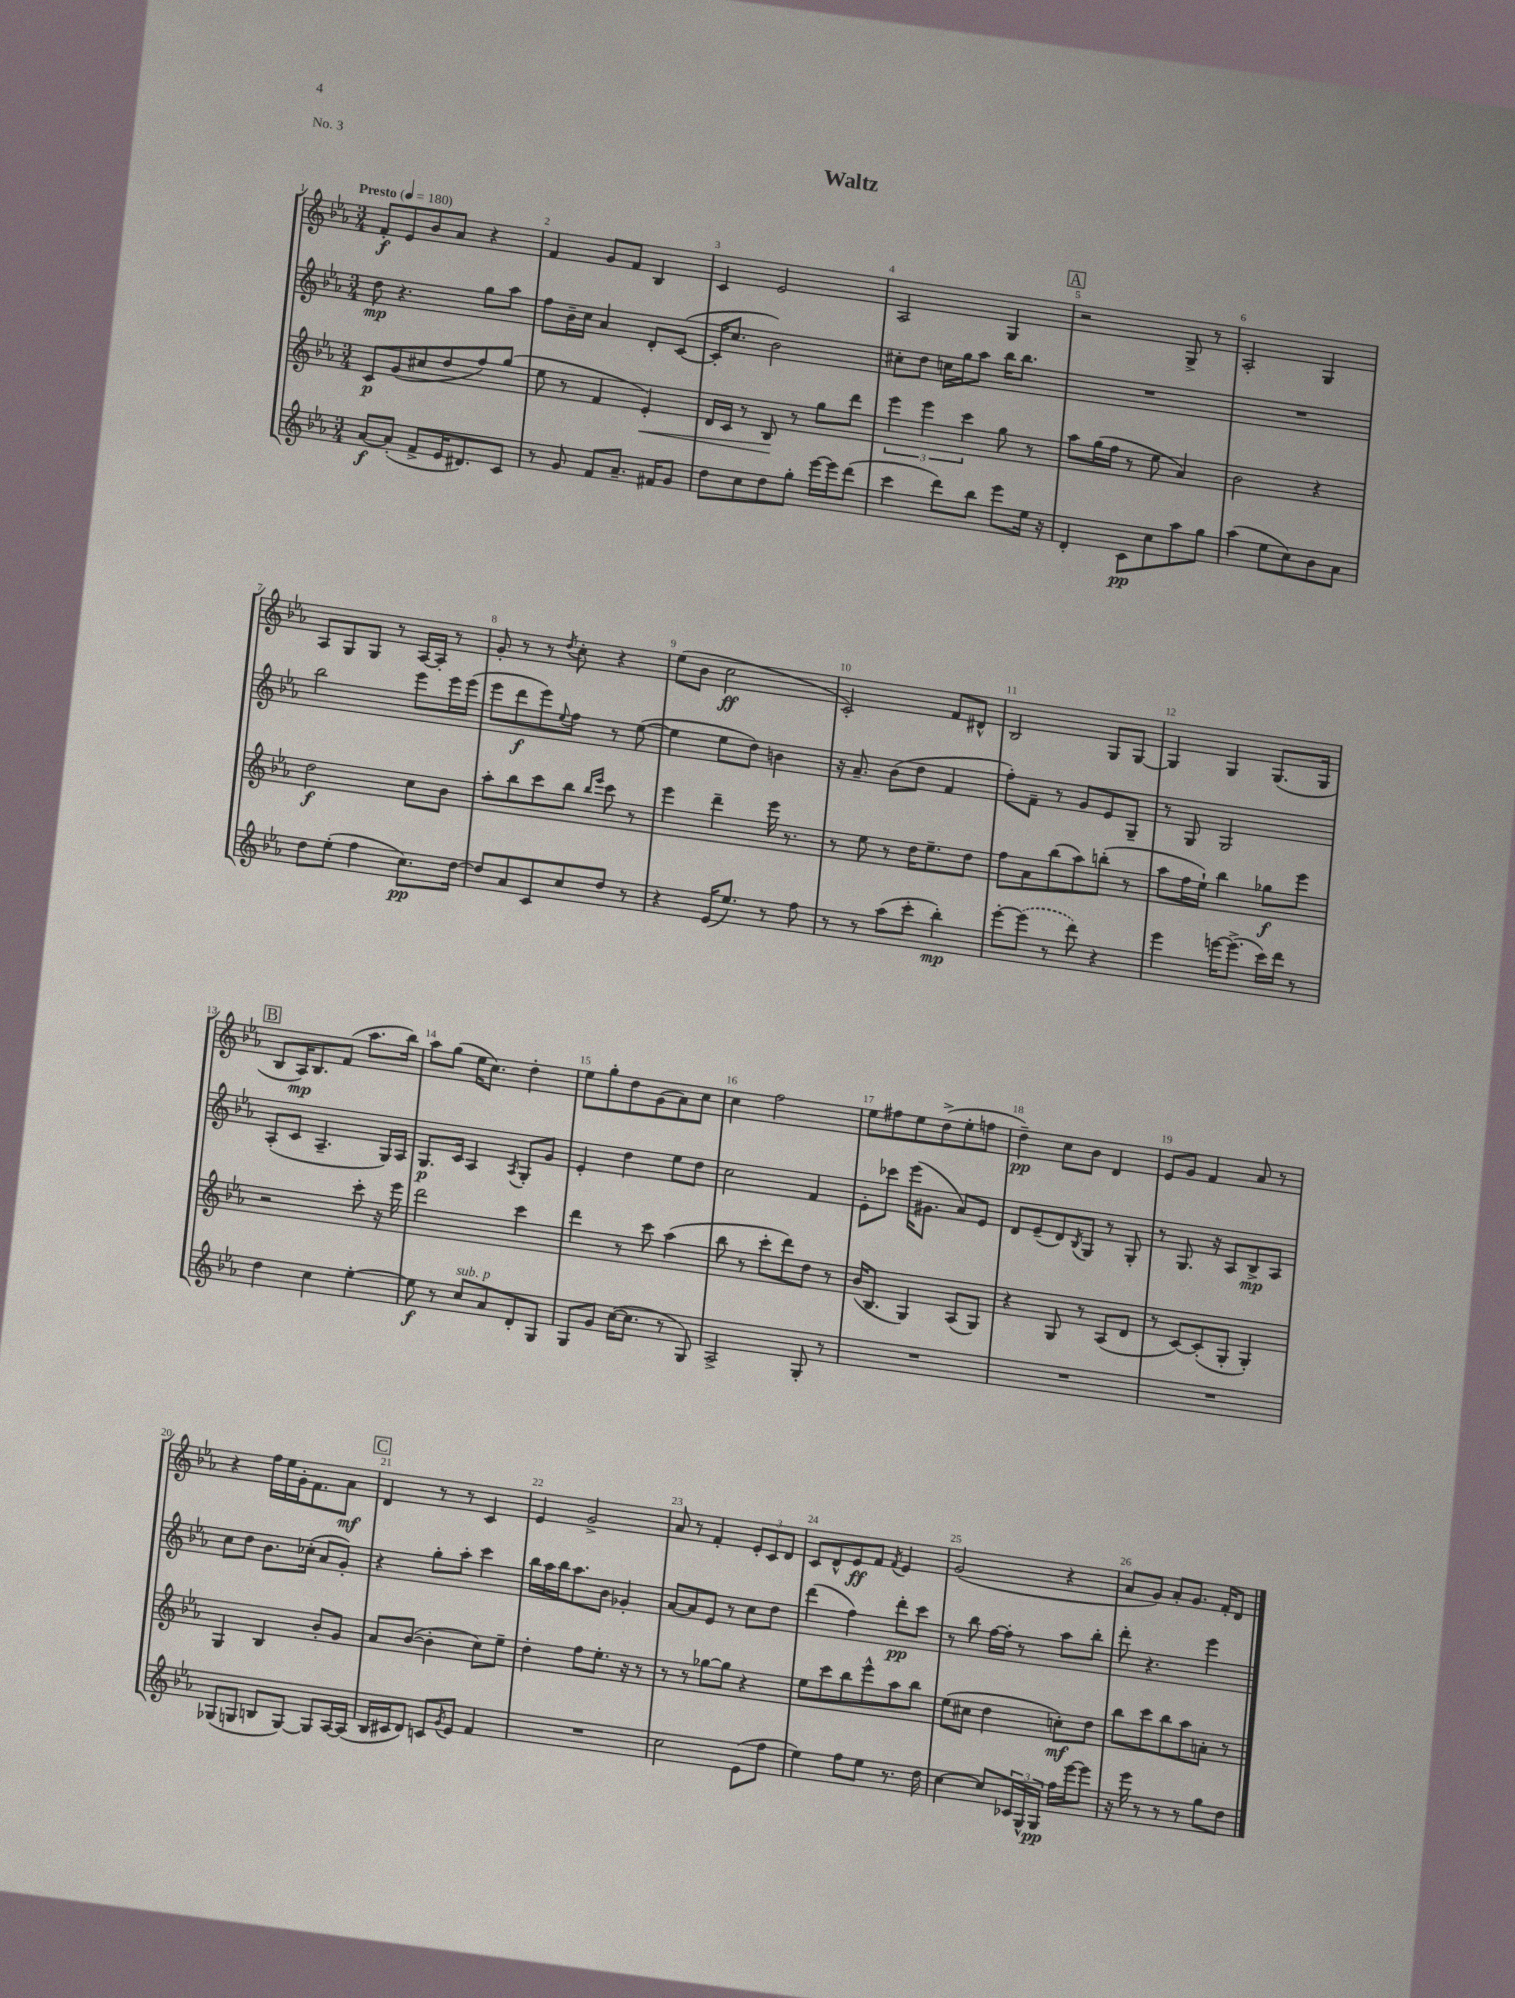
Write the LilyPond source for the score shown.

\header { title = "Waltz" piece = "No. 3" }
<<
\new StaffGroup <<
\new Staff = "s0" {
    \clef treble \key ees \major \numericTimeSignature \time 3/4 \tempo "Presto" 4 = 180
    f'8-.\f ees'8 bes'8 aes'8 r4 |
    f'4 g'8 f'8 bes4 |
    c'4 ees'2 |
    aes2 g4 |
    \mark \markup { \box "A" } r2 g8-> r8 |
    aes2-. g4 |
    aes8 g8 g8 r8 aes16~ aes16-. r8 |
    g'8-. r8 r8 \acciaccatura { d''8 } c''8-. r4 |
    ees''8( bes'8 c''2\ff |
    c'2-.) f'8 dis'8-^ |
    bes2 g8 g8~ |
    g4 g4 g8.( g16 |
    \mark \markup { \box "B" } bes8 aes16\mp) bes8. f'8( aes''8. bes''16) |
    aes''8 g''8( ees''16 c''8.) d''4-. |
    ees''8 g''8-. d''8 g'8( aes'8) c''8 |
    c''4 f''2 |
    ees''8 fis''8 ees''8 d''8->( ees''8-. f''8 |
    d''4--\pp) c''8 bes'8 d'4 |
    ees'8 g'8 f'4 aes'8 r8 |
    r4 f''16 ees''16 g'16-. f'8. aes'8\mf |
    \mark \markup { \box "C" } d'4 r8 r8 c'4 |
    ees'4 g'2-> |
    aes'8 r8 f'4-. \tuplet 3/2 { ees'8-. c'8 d'8 } |
    c'8 d'8-^ ees'8\ff f'8 \acciaccatura { f'8 } ees'4 |
    g'2( r4 |
    aes'8 g'8) aes'8-. g'8. f'16-. d'8 \bar "|." |
}
\new Staff = "s1" {
    \clef treble \key ees \major \numericTimeSignature \time 3/4
    d''8\mp r4. g''8 aes''8 |
    f''8 bes'16-- c''16 aes'4 d'8-. c'8~( |
    c'16-. c''8. bes'2) |
    cis''8-. d''8 c''16 g''16 aes''8 bes''16 bes''8. |
    \mark \markup { \box "A" } R2. |
    R2. |
    bes''2 ees'''8 ees'''16 ees'''16( |
    ees'''8 d'''8\f ees'''8) \appoggiatura { ees''8 } f''8 r8 ees''8~( |
    ees''4 ees''8 d''8) b'4 |
    r16 aes'8.-- bes'8( d''8 f'4 |
    f''8-.) f'8-- r8 g'8 ees'8 g8-- |
    r8 g8 g2 |
    \mark \markup { \box "B" } aes8-.( c'8 aes4.-- g16) aes16 |
    g8.\p c'16 aes4 \acciaccatura { aes8 } g8-. g'8 |
    ees'4-. d''4 ees''8 d''8 |
    c''2 f'4 |
    ees'8-. ces'''8 ees'''16( gis'8. aes'8) ees'8 |
    d'8 ees'8--( d'8) \acciaccatura { bes8 } g8 r8 g8-. |
    r8 g8. r16 aes8 bes8->\mp aes8 |
    c''8 d''8 bes'8. ces''16-.( aes'8 g'8-.) |
    \mark \markup { \box "C" } r4 g''8-. aes''8-. c'''4 |
    bes''16 aes''16 bes''16 aes''8. bes'8 ges'4-. |
    aes'8~ aes'8 ees'8 r8 c''8 d''8 |
    d'''4( f''4) d'''8-.\pp c'''8 |
    r8 bes''8 f''16~ f''16-. r8 aes''8 bes''8-. |
    d'''8-. r4. ees'''4 \bar "|." |
}
\new Staff = "s2" {
    \clef treble \key ees \major \numericTimeSignature \time 3/4
    c'8\p g'8( cis''8 d''8 f''8) g''8( |
    ees''8 r8 f'4 ees'4-.\<) |
    d'16 c'16 r8 bes8\! r8 g''8 d'''8 |
    \tuplet 3/2 { ees'''4 ees'''4 c'''4 } g''8 r8 |
    \mark \markup { \box "A" } aes''8 g''16( f''16 r8 ees''8 aes'4) |
    bes'2 r4 |
    d''2\f c''8 bes'8 |
    aes''8-. bes''8 c'''8 bes''8 \grace { bes''16 ees'''16 } c'''8 r8 |
    ees'''4 d'''4-- ees'''16 r8. |
    r8 ees''8 r8 d''16 ees''8.-- d''8 |
    f''8 aes'8 bes''8( aes''8) b''8-.( r8 |
    aes''8 f''16 ees''16-!) bes''4 ges''8\f ees'''8 |
    \mark \markup { \box "B" } r2 c'''8-. r16 ees'''16 |
    d'''2 c'''4 |
    d'''4 r8 c'''8 aes''4( |
    bes''8 r8 c'''8-. d'''8) d''8 r8 |
    bes'16( bes8. g4) aes8( g8) |
    r4 g8 r8 aes8( d'8 |
    r8 c'8~) c'8-.( g8-. g4-.) |
    g4 bes4 bes'8-. g'8 |
    \mark \markup { \box "C" } aes'8 bes'8~( bes'4-. c''8) ees''8-- |
    d''4-. f''8 ees''8.-. r16 r8 |
    r8 r8 ges''8~ ges''8 r4 |
    ees''8 c'''8 bes''8 ees'''8-^ aes''8 bes''8 |
    ees''8( cis''8 d''4 c''8-.\mf) d''8 |
    bes''8 c'''8 bes''8 aes''8 a'8-. r8 \bar "|." |
}
\new Staff = "s3" {
    \clef treble \key ees \major \numericTimeSignature \time 3/4
    aes'8~\f aes'8-.( f'8-> ees'16 dis'8.) c'8 |
    r8 g'8 f'8 aes'8.-- fis'16 g'8 |
    d''8 c''8 d''8 g''8-. ees'''16~ ees'''16 d'''8( |
    c'''4 d'''8) bes''8 ees'''8 ees''16 r16 |
    \mark \markup { \box "A" } d'4-. c'8\pp c''8 aes''8 g''8 |
    aes''4( ees''8 c''8) bes'8 aes'8 |
    d''8 ees''8-.( f''4 c''8.\pp) d''16~ |
    d''8 aes'8 c'8 c''8 d''8 r8 |
    r4 ees'16( ees''8.) r8 f''8 |
    r8 r8 aes''8( c'''8-. bes''4-.\mp) |
    ees'''8~-. \once \slurDashed ees'''8( r8 d'''8) r4 |
    ees'''4 e'''16~ e'''8.->( c'''16) d'''16 r8 |
    \mark \markup { \box "B" } d''4 c''4 ees''4~-. |
    ees''8\f r8 c''8^\markup { \italic "sub. p" } aes'8 d'8-. g8 |
    g8 g'8 c''16~( c''8. r8 g8) |
    aes2-> g8-. r8 |
    R2. |
    R2. |
    R2. |
    ges8( g8 b8 g8~) g8 aes16~ aes16( |
    \mark \markup { \box "C" } bes16 cis'16 d'8) c'8 \acciaccatura { g'8 } ees'8 f'4 |
    R2. |
    c''2 ees'8( f''8 |
    ees''4) f''8 ees''8 r8. d''16 |
    c''4~ c''8 \tuplet 3/2 { ces'16 g16-^ g16\pp } f''16 ees'''16~ ees'''8 |
    r16 ees'''16 r8 r8 r8 g''8 d''8 \bar "|." |
}
>>
>>
\layout { \context { \Score \override BarNumber.break-visibility = ##(#f #t #t) barNumberVisibility = #all-bar-numbers-visible } }
